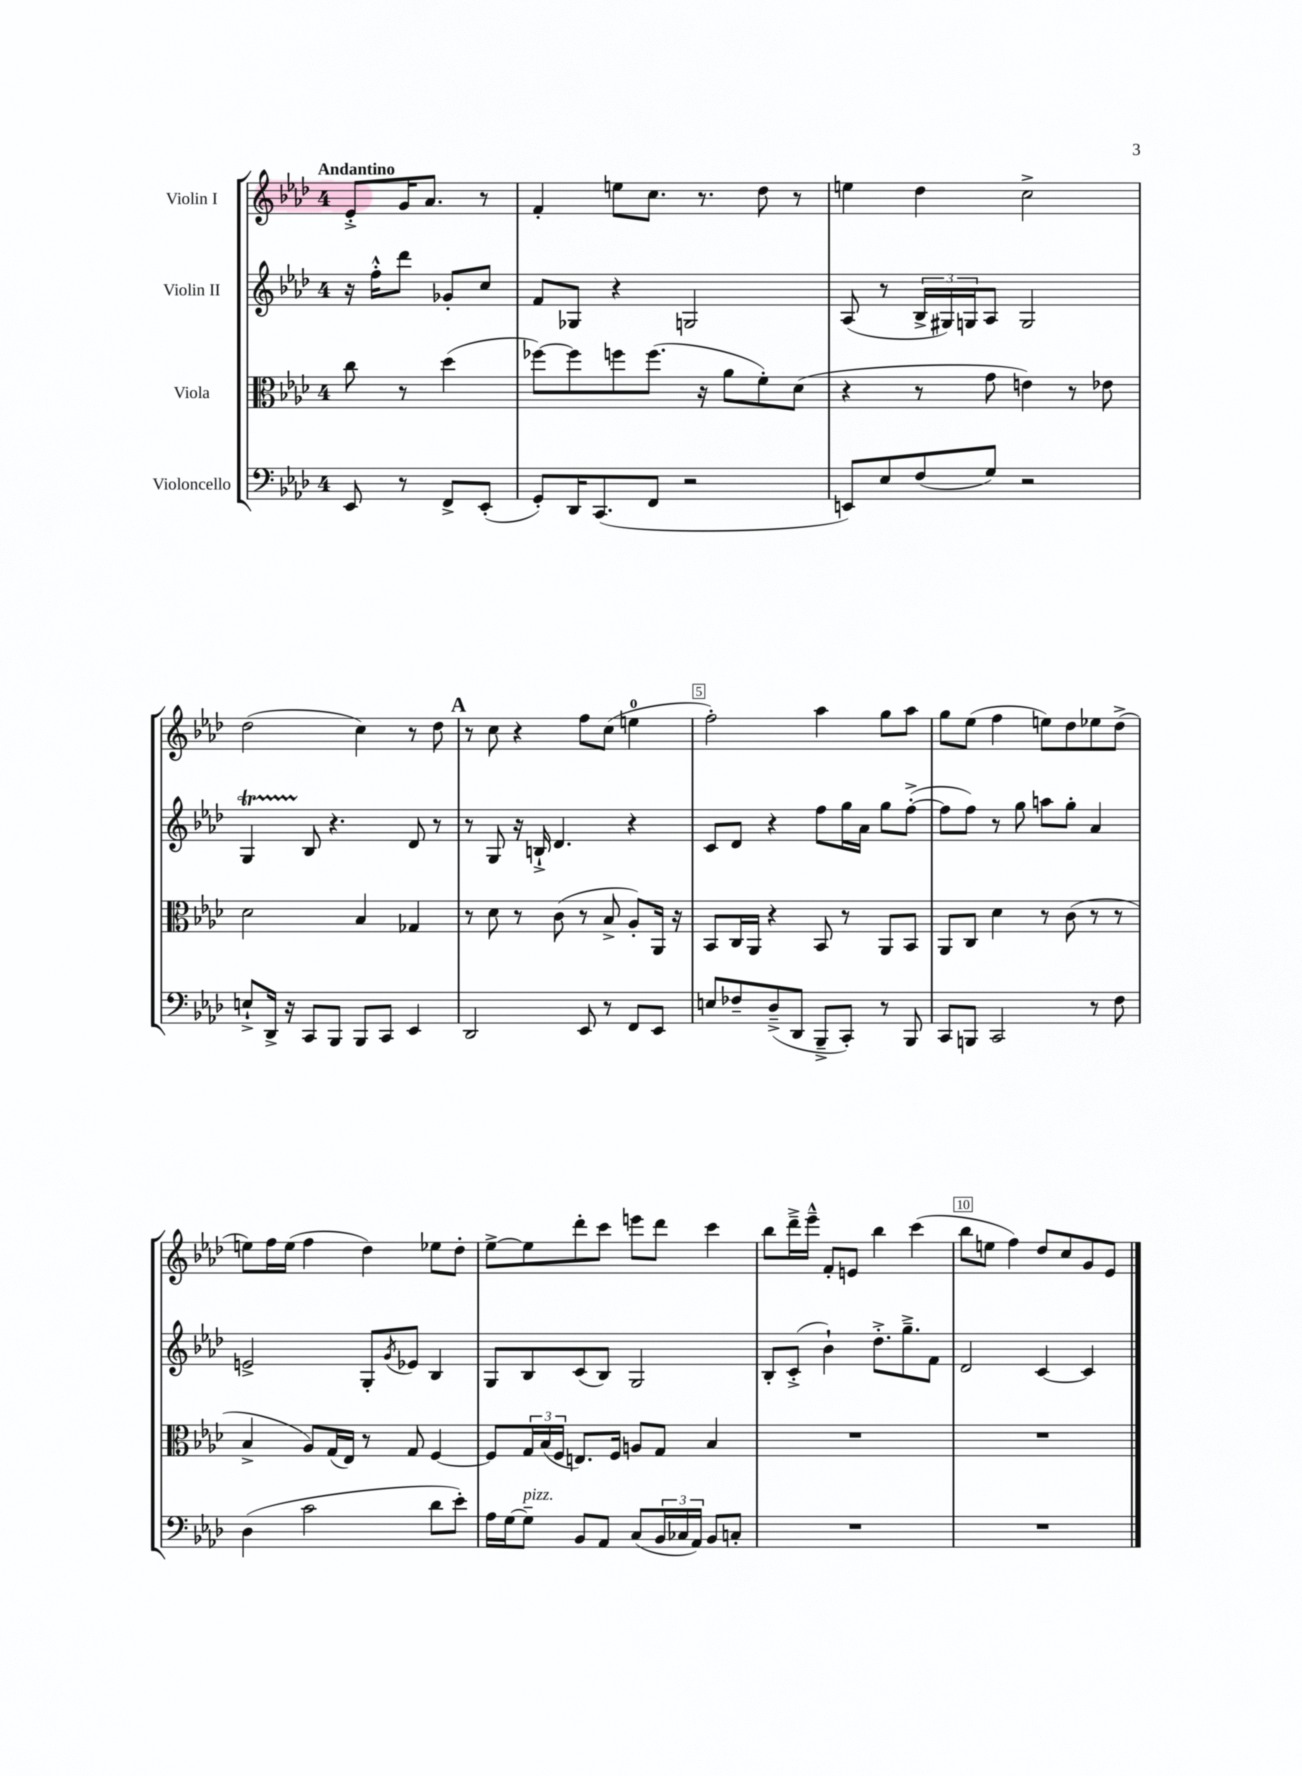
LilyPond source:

<<
\new StaffGroup <<
\new Staff = "s0" \with { instrumentName = "Violin I" } {
    \clef treble \key aes \major \once \override Staff.TimeSignature.style = #'single-digit \time 4/4 \partial 2 \tempo "Andantino"
    ees'8-.-> g'16 aes'8. r8 |
    f'4-. e''8 c''8. r8. des''8 r8 |
    e''4 des''4 c''2-> |
    des''2( c''4) r8 des''8 |
    \mark \markup { \bold "A" } r8 c''8 r4 f''8 c''8( e''4-0 |
    f''2-.) aes''4 g''8 aes''8 |
    g''8 ees''8( f''4 e''8) des''8 ees''8 des''8->( |
    e''8) f''16 e''16( f''4 des''4) ees''8 des''8-. |
    ees''8~-> ees''8 des'''8-. c'''8 e'''8 des'''8 c'''4 |
    bes''8 des'''16---> ees'''16---^ f'8-. e'8 bes''4 c'''4( |
    bes''8 e''8 f''4) des''8 c''8 g'8 ees'8 \bar "|." |
}
\new Staff = "s1" \with { instrumentName = "Violin II" } {
    \clef treble \key aes \major \once \override Staff.TimeSignature.style = #'single-digit \time 4/4 \partial 2
    r16 f''16-.-^ des'''8 ges'8-. c''8 |
    f'8 ges8 r4 g2 |
    aes8( r8 \tuplet 3/2 { bes16-> gis16) g16 } aes8 g2 |
    g4\startTrillSpan bes8\stopTrillSpan r4. des'8 r8 |
    \mark \markup { \bold "A" } r8 g8 r16 b16-!-> des'4. r4 |
    c'8 des'8 r4 f''8 g''16 aes'16 g''8 f''8~-.->( |
    f''8 f''8) r8 g''8 a''8 g''8-. aes'4 |
    e'2-> g8-. \acciaccatura { g'8 } ees'8 bes4 |
    g8 bes8 c'8( bes8) g2 |
    bes8-. c'8-.->( bes'4-!) des''8.-.-> g''8.---> f'8 |
    des'2 c'4~ c'4 \bar "|." |
}
\new Staff = "s2" \with { instrumentName = "Viola" } {
    \clef alto \key aes \major \once \override Staff.TimeSignature.style = #'single-digit \time 4/4 \partial 2
    c''8 r8 des''4( |
    fes''8~) fes''8 f''8 f''8.( r16 aes'8 f'8-.) des'8( |
    r4 r8 g'8 e'4) r8 ees'8 |
    des'2 bes4 ges4 |
    \mark \markup { \bold "A" } r8 des'8 r8 c'8( r8 bes8-> aes8-.) aes,16 r16 |
    bes,8 c16 aes,16 r4 bes,8 r8 aes,8 bes,8 |
    aes,8 c8 des'4 r8 c'8( r8 r8 |
    bes4-> aes8) g16( ees16) r8 g8 f4~ |
    f8 \tuplet 3/2 { g16 bes16( f16 } e8.) f16 a8 g8 bes4 |
    R1 |
    R1 \bar "|." |
}
\new Staff = "s3" \with { instrumentName = "Violoncello" } {
    \clef bass \key aes \major \once \override Staff.TimeSignature.style = #'single-digit \time 4/4 \partial 2
    ees,8 r8 f,8-> ees,8-.( |
    g,8-.) des,16 c,8.( f,8 r2 |
    e,8) ees8 f8( g8) r2 |
    e8-!-> des,16-> r16 c,8 bes,,8 bes,,8 c,8 ees,4 |
    \mark \markup { \bold "A" } des,2 ees,8 r8 f,8 ees,8 |
    e8 fes8-- des8--->( des,8 bes,,8---> c,8-.) r8 bes,,8 |
    c,8 b,,8 c,2 r8 f8 |
    des4( c'2 des'8 ees'8-.) |
    aes16 g16~ g8--^\markup { \italic "pizz." } bes,8 aes,8 c8( \tuplet 3/2 { bes,16 ces16 aes,16) } bes,8 c8-. |
    R1 |
    R1 \bar "|." |
}
>>
>>
\layout { \context { \Score \override BarNumber.break-visibility = ##(#f #t #t) barNumberVisibility = #(every-nth-bar-number-visible 5) \override BarNumber.stencil = #(make-stencil-boxer 0.1 0.3 ly:text-interface::print) } }
